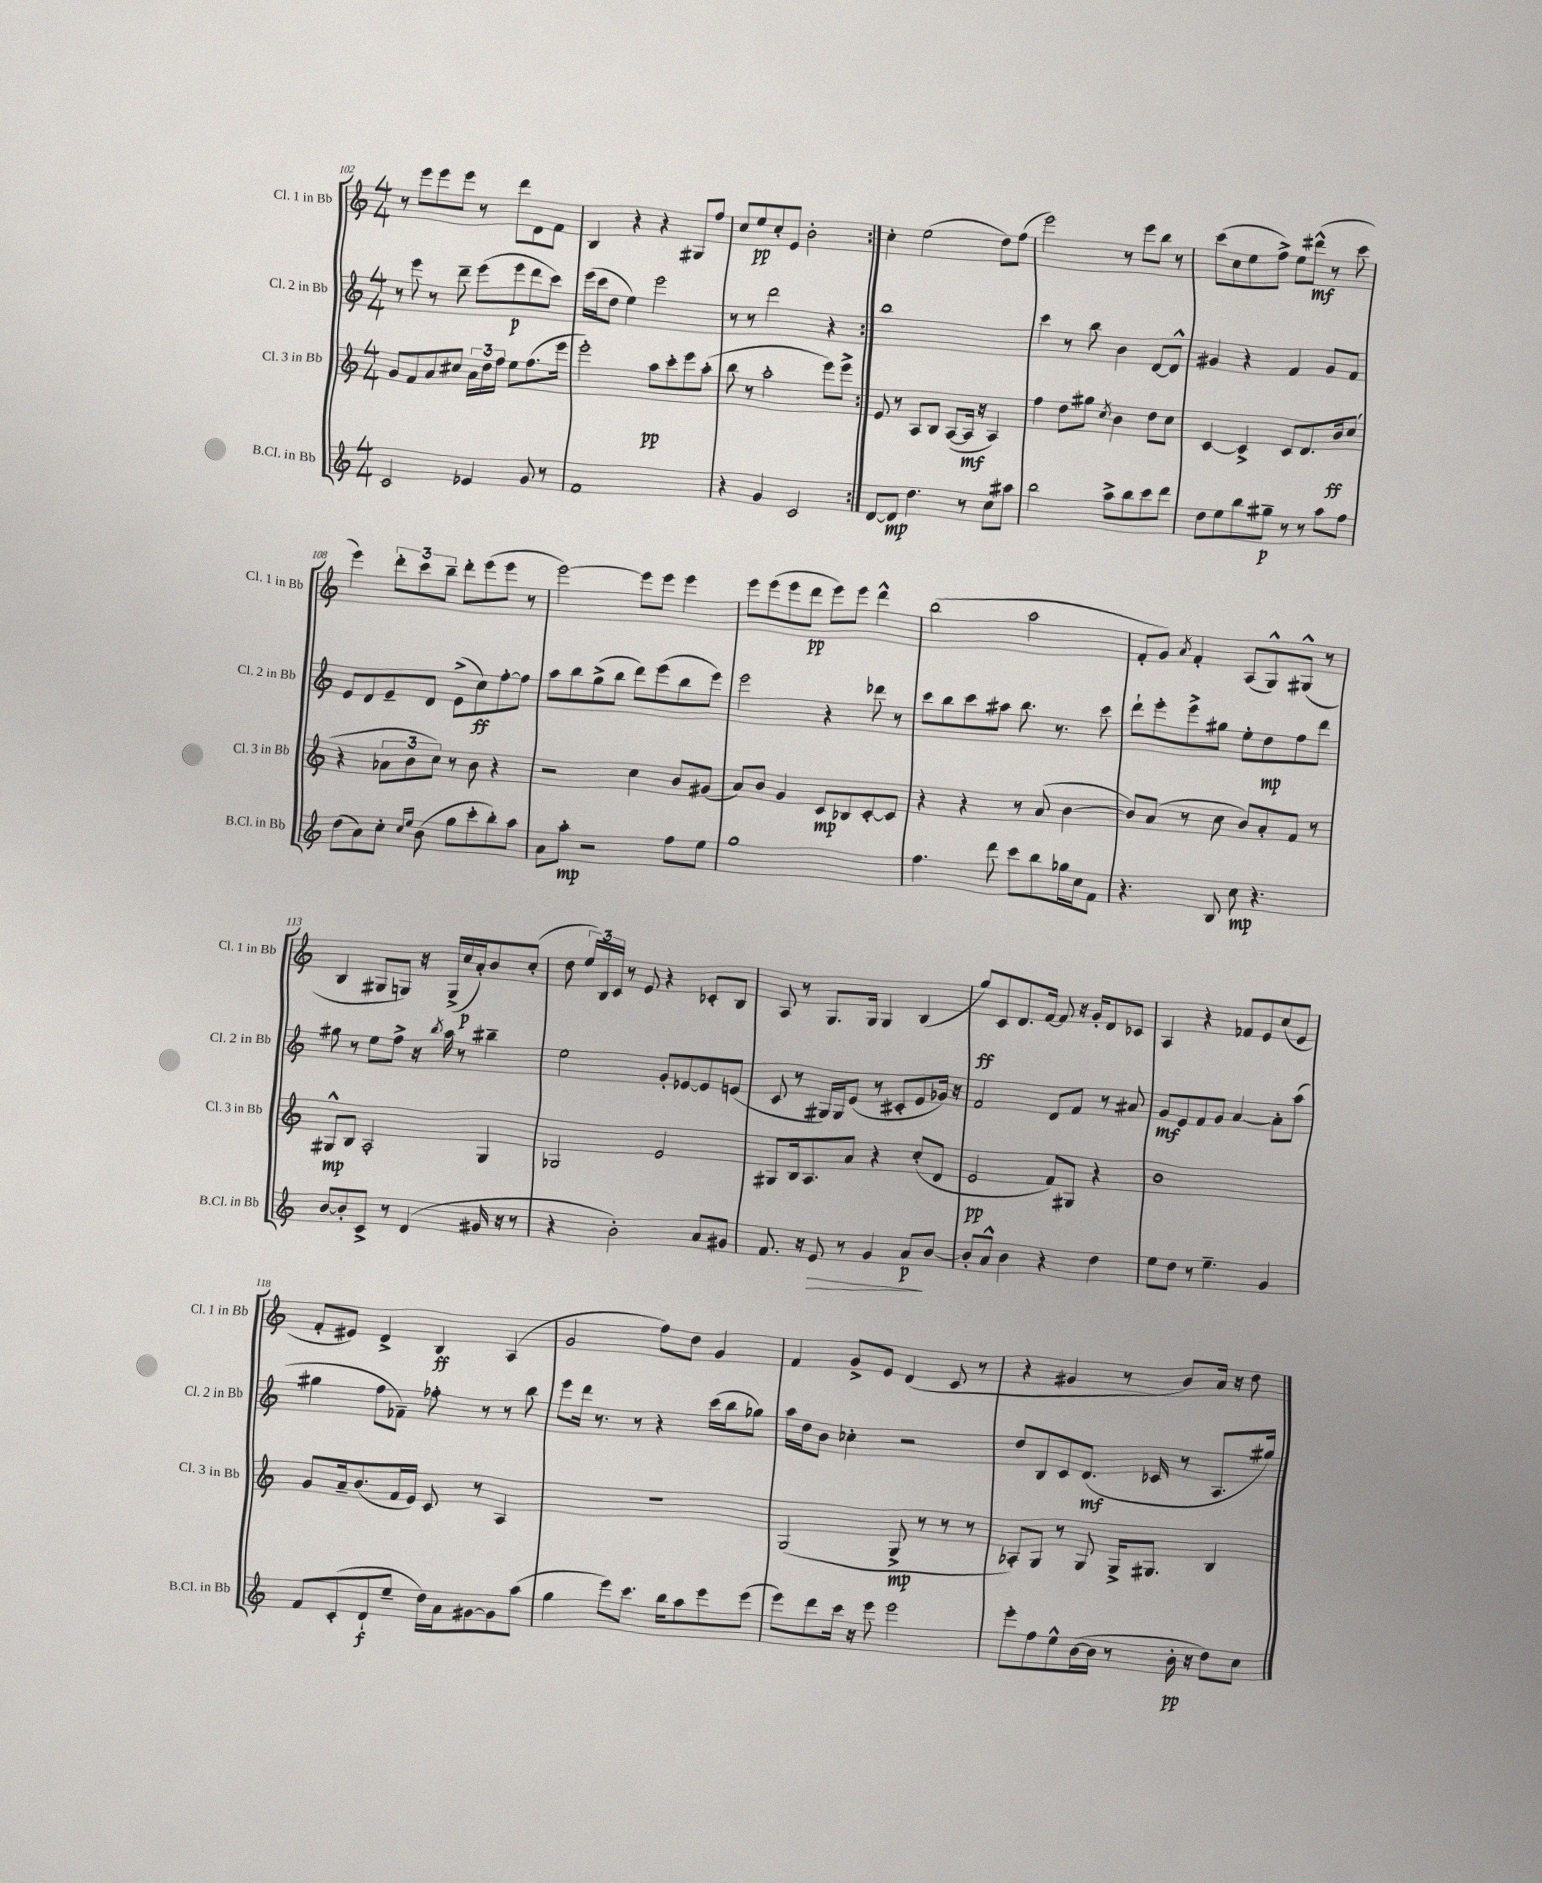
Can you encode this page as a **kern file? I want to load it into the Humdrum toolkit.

**kern	**dynam	**kern	**dynam	**kern	**dynam	**kern	**dynam
*part4	*part4	*part3	*part3	*part2	*part2	*part1	*part1
*staff4	*staff4	*staff3	*staff3	*staff2	*staff2	*staff1	*staff1
*I"B.Cl. in Bb	*	*I"Cl. 3 in Bb	*	*I"Cl. 2 in Bb	*	*I"Cl. 1 in Bb	*
*I'B.Cl. in Bb	*	*I'Cl. 3 in Bb	*	*I'Cl. 2 in Bb	*	*I'Cl. 1 in Bb	*
*clefG2	*	*clefG2	*	*clefG2	*	*clefG2	*
*k[]	*	*k[]	*	*k[]	*	*k[]	*
*M4/4	*	*M4/4	*	*M4/4	*	*M4/4	*
=102	=102	=102	=102	=102	=102	=102	=102
2c/	.	8g/L	.	8r	.	8r	.
.	.	8f/	.	8eee\	.	8eee\L	.
.	.	8a/	.	8r	.	8eee\	.
.	.	8cc#X/J	.	8ddd~\	.	8eee\J	.
4e-X/	.	24a\LL	.	(8eee\L	.	8r	.
.	.	24dd\	.	.	.	.	.
.	.	24ff\JJ	.	.	.	.	.
.	.	8ee\L	.	8eee\	p	8ddd\L	.
8g/	.	(8.ff\	.	8ddd\	.	8d\	.
8r	.	.	.	8ccc\J)	.	8f\J	.
.	.	16eee\Jk	.	.	.	.	.
=103	=103	=103	=103	=103	=103	=103	=103
1f	.	2eee'\)	.	(16eee\LL	.	4B/	.
.	.	.	.	16ccc\J	.	.	.
.	.	.	.	8dd\J	.	.	.
.	.	.	.	4ee\)	.	4r	.
.	.	8aa\L	pp	2eee\	.	4r	.
.	.	8ccc'\	.	.	.	.	.
.	.	8eee\	.	.	.	8G#X/L	.
.	.	(8aa'\J	.	.	.	8ff/J	.
=104	=104	=104	=104	=104	=104	=104	=104
4r	.	8bb\	.	8r	.	8cc/L	.
.	.	8r	.	8r	.	8ee/	pp
4g/	.	2aa'\	.	2ddd\	.	8cc'/	.
.	.	.	.	.	.	8e/J	.
2c/	.	.	.	.	.	2b'\	.
.	.	8eee\L)	.	4r	.	.	.
.	.	8eee^\J	.	.	.	.	.
=105:|!	=105:|!	=105:|!	=105:|!	=105:|!	=105:|!	=105:|!	=105:|!
[8d/L	.	8e/	.	1bb	.	4cc'\	.
8d/J]	mp	8r	.	.	.	.	.
4.dd\	.	8A/L	.	.	.	(2ee\	.
.	.	8B/J	.	.	.	.	.
.	.	([8A/L	.	.	.	.	.
8r	.	16A/Jk]	mf	.	.	.	.
.	.	16r	.	.	.	.	.
8cc\L	.	4A/)	.	.	.	8dd\L)	.
8aa#X\J	.	.	.	.	.	(8ff\J	.
=106	=106	=106	=106	=106	=106	=106	=106
2bb\	.	4ff\	.	4ccc\	.	2eee\)	.
.	.	8dd\L	.	8r	.	.	.
.	.	8gg#X\J	.	8bb\	.	.	.
.	.	8qcc/	.	.	.	.	.
8aa^\L	.	4b\	.	4b\	.	8r	.
8bb\	.	.	.	.	.	8eee\L	.
8ccc\	.	8dd\L	.	[8d/L	.	8bb\J	.
8ddd\J	.	8cc\J	.	8d^^/J]	.	8r	.
=107	=107	=107	=107	=107	=107	=107	=107
8dd\L	.	[4c/	.	4g#X/	.	(8ccc\L	.
8ee\	.	.	.	.	.	8cc\	.
8bb\	.	4c^/]	.	4r	.	8ee\	.
8gg#X~\J	p	.	.	.	.	8ff^\J)	.
8r	.	8c/L	.	4f/	.	8ee\L	.
8r	.	8.d/	.	.	.	(8ddd#X^^\J	mf
8aa\L	.	.	.	8g#/L	.	8r	.
.	.	16b/k	ff	.	.	.	.
8ff\J	.	(8cc/J	.	8f/J	.	8ccc\	.
!!LO:LB:g=z
=108	=108	=108	=108	=108	=108	=108	=108
(8dd\L	.	4r	.	8e/L	.	4eee\)	.
8a\)	.	.	.	8d/	.	.	.
8cc'\J	.	12a-X\L	.	8e~/	.	12ddd'\L	.
.	.	12b\	.	.	.	12ccc\	.
16qqcc/LL	.	.	.	.	.	.	.
16qqee/JJ	.	.	.	.	.	.	.
(8b\	.	.	.	8d/J	.	.	.
.	.	12cc\J)	.	.	.	12bb~\J	.
8gg\L	.	8r	.	(8e^\L	.	8ddd'\L	.
8ccc'\	.	8b\	.	8cc\)	ff	(8eee\	.
8bb'\)	.	4r	.	[8ff'\	.	8eee\J	.
8aa\J	.	.	.	8ff\J]	.	8r	.
=109	=109	=109	=109	=109	=109	=109	=109
8a\L	.	2r	.	8aa\L	.	[2eee\)	.
8aa'\J	mp	.	.	8bb\	.	.	.
2r	.	.	.	(8gg^\	.	.	.
.	.	.	.	8bb\J	.	.	.
.	.	4cc\	.	8ddd\L)	.	8eee\L]	.
.	.	.	.	(8eee\	.	8eee\J	.
8ff\L	.	8b/L	.	8bb\	.	4eee\	.
8ee\J	.	(8g#X/J	.	8eee\J)	.	.	.
=110	=110	=110	=110	=110	=110	=110	=110
1gg	.	8a/L)	.	2eee\	.	8eee\L	.
.	.	8b/J	.	.	.	(8eee\	.
.	.	4g/	.	.	.	8eee\	.
.	.	.	.	.	.	8ddd\J	pp
.	.	8c/L	mp	4r	.	8eee\L)	.
.	.	8B-X/	.	.	.	8eee\J	.
.	.	[8c'/	.	8ddd-X\	.	4ddd^^\	.
.	.	8c/J]	.	8r	.	.	.
=111	=111	=111	=111	=111	=111	=111	=111
4.ff\	.	4r	.	8ccc\L	.	(2bb\	.
.	.	.	.	8bb\	.	.	.
.	.	4r	.	8ccc\	.	.	.
8ddd\	.	.	.	8aa#X\J	.	.	.
8ccc\L	.	8r	.	8.bb\	.	2aa\	.
8bb\	.	(8a/	.	.	.	.	.
.	.	.	.	8.r	.	.	.
16gg-X\L	.	[4b\	.	.	.	.	.
16cc\J	.	.	.	.	.	.	.
8f\J	.	.	.	8ccc\	.	.	.
=112	=112	=112	=112	=112	=112	=112	=112
4.r	.	8b/L])	.	8ddd`\L	.	8f'/L	.
.	.	(8a/J	.	8eee'\	.	8g/J)	.
.	.	.	.	.	.	8qa/	.
.	.	8r	.	8eee^\	.	4f'/	.
8B/	.	8cc\	.	8gg#X\J	.	.	.
8cc\	mp	8b/L)	.	8ee'\L	.	(8A/L	.
4.r	.	8a'/	.	8dd\	mp	8G^^/)	.
.	.	8f/J	.	8ff\	.	(8G#X^^/J	.
.	.	8r	.	8ddd\J	.	8r	.
!!LO:LB:g=z
=113	=113	=113	=113	=113	=113	=113	=113
[8b/L	.	8G#X^^/L	mp	8gg#X\	.	4B/	.
8b'/]	.	8B/J	.	8r	.	.	.
8c^/J	.	2A'/	.	8ee\L	.	8G#X/L	.
8r	.	.	.	8ff^\J	.	8Gn/J)	.
(4d/	.	.	.	16r	.	16r	.
.	.	.	.	8qbb/	.	.	.
.	.	.	.	16aa\	.	(16G^/LL	.
.	.	.	.	8r	.	16cc/	p
.	.	.	.	.	.	16a'/J)	.
16g#X/	.	4G#/	.	4bb#X~\	.	8b/	.
16r	.	.	.	.	.	.	.
8r	.	.	.	.	.	(8cc'/J	.
=114	=114	=114	=114	=114	=114	=114	=114
4r	.	2G-X/	.	2ee\	.	8dd\	.
.	.	.	.	.	.	24ee/LL)	.
.	.	.	.	.	.	24B/	.
.	.	.	.	.	.	24c/JJ	.
2b'\)	.	.	.	.	.	8r	.
.	.	.	.	.	.	8e/	.
.	.	2e/	.	8g'/L	.	4r	.
.	.	.	.	[8e-X/	.	.	.
8a/L	.	.	.	8e-/]	.	8c-X'/L	.
8g#X/J	.	.	.	(8en/J	.	8B/J	.
=115	=115	=115	=115	=115	=115	=115	=115
8.f/	.	8G#X/L	.	8c/	.	8A/	.
.	.	16B/k	.	8r	.	8r	.
16r	.	8.A/	.	.	.	.	.
!	!LO:HP:b	!	!	!	!	!	!
8e/	>	.	.	16G#X/LL)	.	8.G/L	.
.	.	.	.	16G#/J	.	.	.
8r	.	8a/J	.	(8e/J	.	.	.
.	.	.	.	.	.	16G/Jk	.
4g/	.	4r	.	8r	.	4G/	.
.	.	.	.	8c#X'/L	.	.	.
8a/L	p	(8cc'/L	.	8e/	.	(4B/	.
[8b/J	]	8d/J	.	16g-X/Jk)	.	.	.
.	.	.	.	16r	.	.	.
=116	=116	=116	=116	=116	=116	=116	=116
8b'/L]	.	2e/	pp	2f/	.	8gg/L)	ff
8a^^/J	.	.	.	.	.	8c/	.
4b\	.	.	.	.	.	8.d/	.
.	.	.	.	.	.	[16f/Jk	.
4r	.	8f/L)	.	8d/L	.	8f/]	.
.	.	8G#X/J	.	8f/J	.	16r	.
.	.	.	.	.	.	16g'/KL	.
4dd\	.	4r	.	8r	.	8d/	.
.	.	.	.	8a#X/	.	8c-X/J	.
=117	=117	=117	=117	=117	=117	=117	=117
8ee\L	.	1b	.	8g/L	mf	4A/	.
8dd\J	.	.	.	8e/	.	.	.
8r	.	.	.	8f/	.	4r	.
4.ee~\	.	.	.	8g/J	.	.	.
.	.	.	.	[4a/	.	8f-X/L	.
.	.	.	.	.	.	8e/	.
4g/	.	.	.	8a'\L]	.	(8cc/	.
.	.	.	.	(8aa\J	.	8e/J	.
!!LO:LB:g=z
=118	=118	=118	=118	=118	=118	=118	=118
8f/L	.	8g/L	.	4gg#X\	.	8f'/L	.
(8c'/	.	16a~/k	.	.	.	8e#X/J)	.
.	.	(8.b/	.	.	.	.	.
8d`/	f	.	.	8ff\L	.	4d^/	.
8ee~/J	.	16f/L	.	8f-X~\J)	.	.	.
.	.	16e/JJ)	.	.	.	.	.
16dd\LL)	.	8c/	.	8ff-X'\	.	4B/	ff
16a\J	.	.	.	.	.	.	.
[8g#X\	.	8r	.	8r	.	.	.
8g#\]	.	4A/	.	8r	.	(4A/	.
(8aa\J	.	.	.	8bb\	.	.	.
=119	=119	=119	=119	=119	=119	=119	=119
4gg\	.	1r	.	8eee\L	.	2g/	.
.	.	.	.	16ddd\Jk	.	.	.
.	.	.	.	8.r	.	.	.
8eee\L)	.	.	.	.	.	.	.
8.ccc\J	.	.	.	8r	.	.	.
.	.	.	.	4r	.	8ff\L)	.
16bb\KL	.	.	.	.	.	.	.
8aa\	.	.	.	.	.	8dd\J	.
8eee\	.	.	.	(16ccc\LL	.	4g/	.
.	.	.	.	16bb\J	.	.	.
(8eee\J	.	.	.	8gg-X\J)	.	.	.
=120	=120	=120	=120	=120	=120	=120	=120
8eee\L)	.	(2G/	.	16aa\LL	.	4f/	.
.	.	.	.	16dd\J	.	.	.
8ddd\	.	.	.	8b\J	.	.	.
16ccc\Jk	.	.	.	4cc-X'\	.	8g^/L	.
16r	.	.	.	.	.	.	.
8eee\	.	.	.	.	.	8e/J	.
2eee\	.	8G^/	mp	2r	.	(4d/	.
.	.	8r	.	.	.	.	.
.	.	8r	.	.	.	8c/	.
.	.	8r	.	.	.	8r	.
=121	=121	=121	=121	=121	=121	=121	=121
8eee'\L	.	8A-X'/L)	.	8dd/L	.	4r	.
8ff\	.	8G/J	.	8B/	.	.	.
8ee^^\	.	8r	.	8c/	.	4g#X/	.
([16b\L	.	8G/	.	(8.d/J	mf	.	.
16b\JJ]	.	.	.	.	.	.	.
8r	.	16G^/KL	.	.	.	8r	.
.	.	8.G#X/J	.	16c-X/	.	.	.
16b'\	pp	.	.	8r	.	8b/L)	.
16r	.	.	.	.	.	.	.
8dd\L)	.	4B/	.	8.A/L	.	16a/Jk	.
.	.	.	.	.	.	16r	.
8cc\J	.	.	.	.	.	8dd\	.
.	.	.	.	16gg#X/Jk)	.	.	.
==	==	==	==	==	==	==	==
*-	*-	*-	*-	*-	*-	*-	*-
